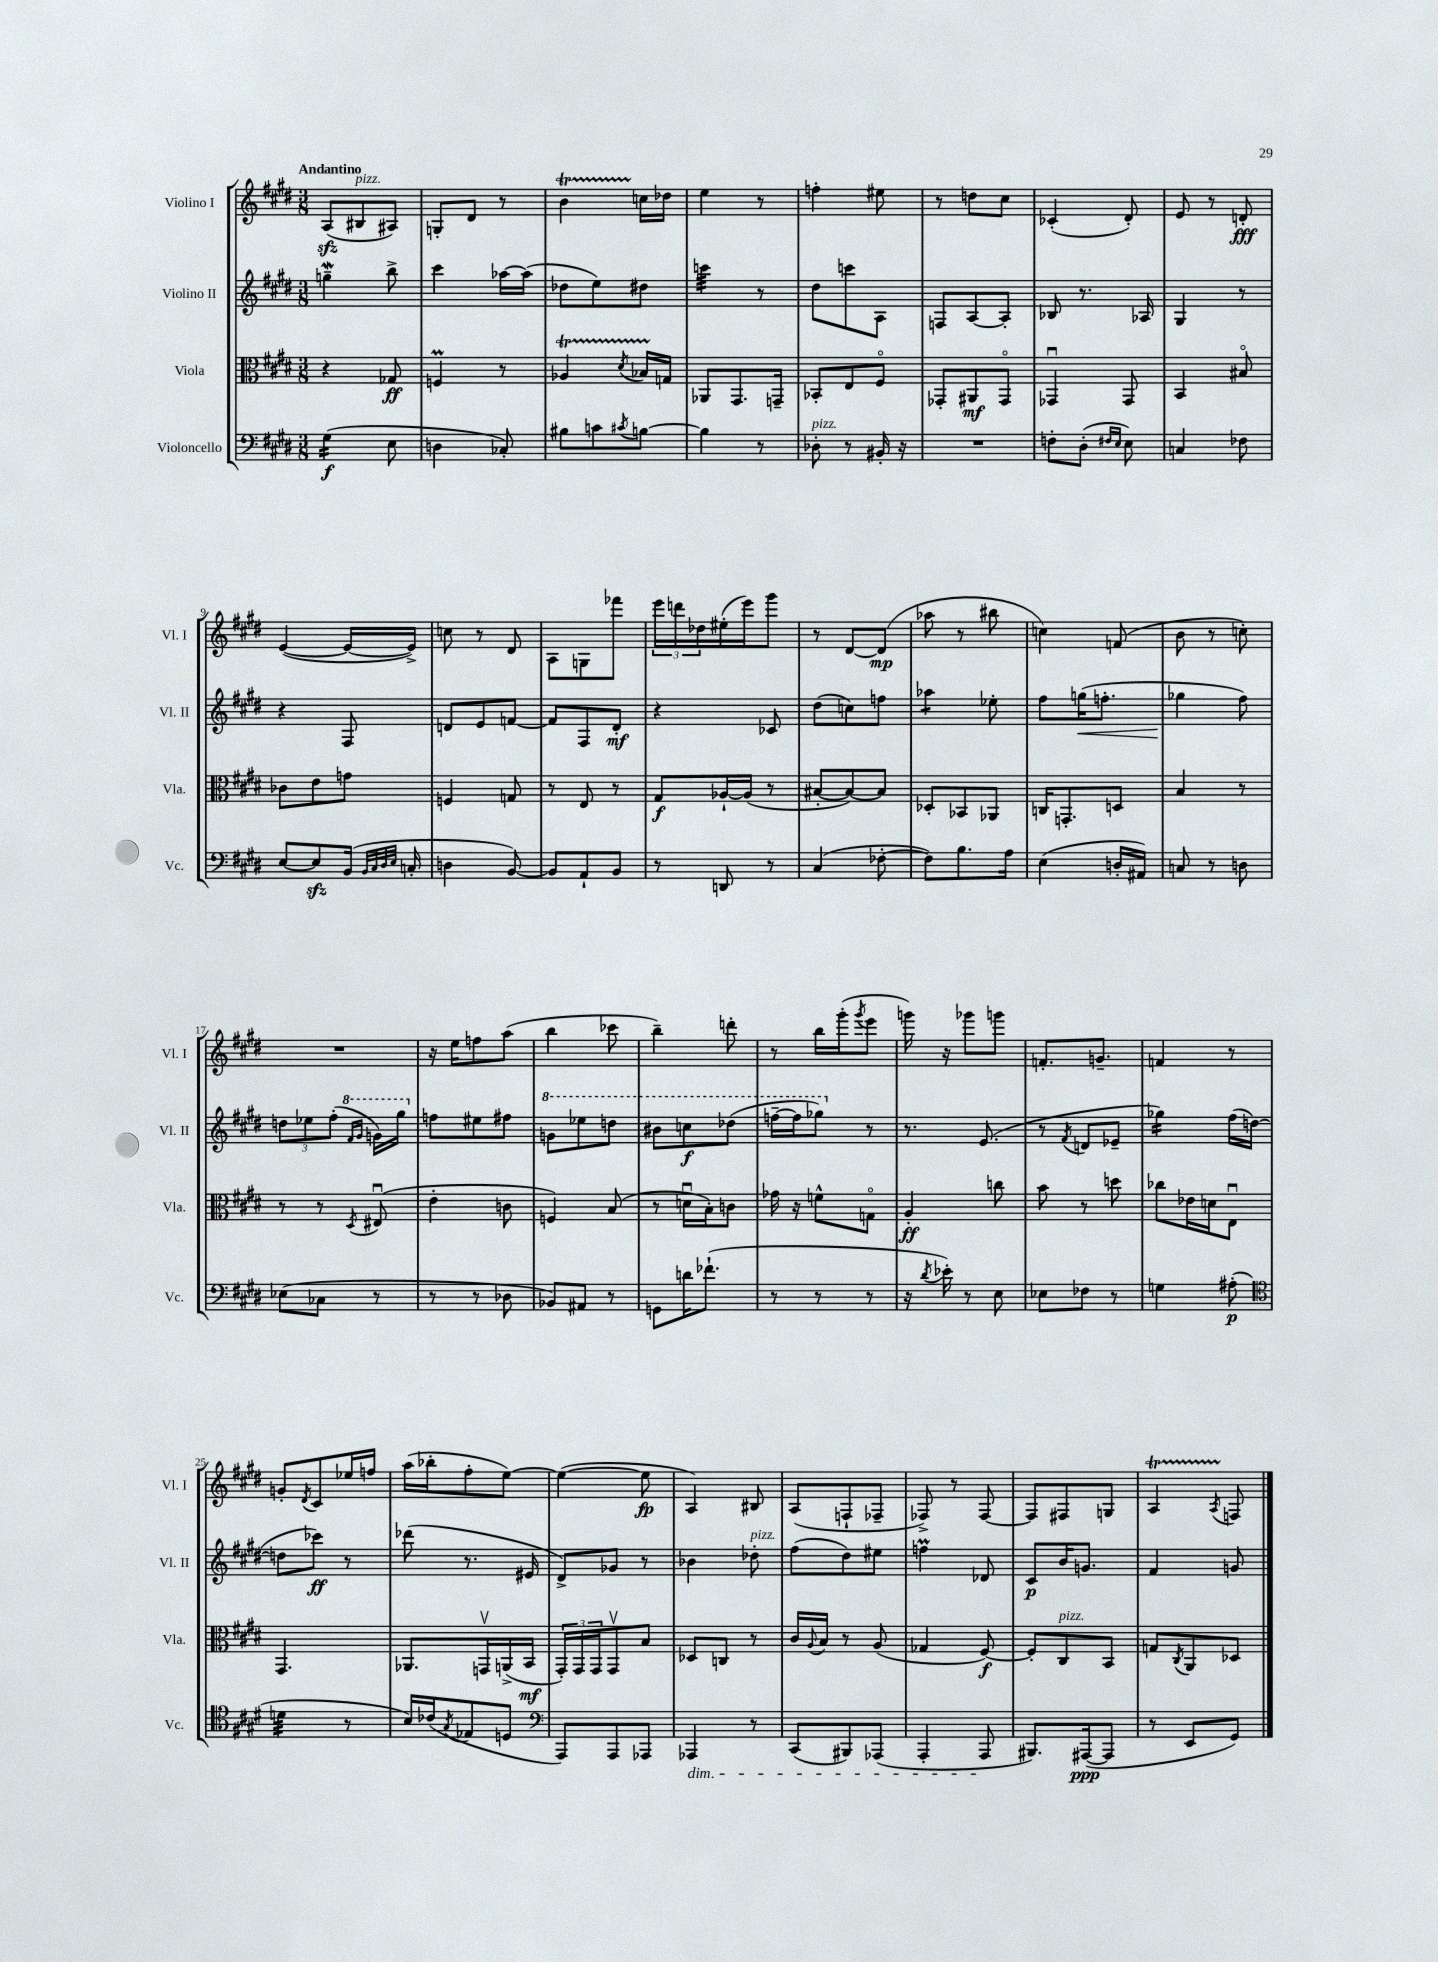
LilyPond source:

<<
\new StaffGroup <<
\new Staff = "s0" \with { instrumentName = "Violino I" shortInstrumentName = "Vl. I" } {
    \clef treble \key e \major \numericTimeSignature \time 3/8 \tempo "Andantino"
    a8\sfz( bis8^\markup { \italic "pizz." } ais8) |
    g8-. dis'8 r8 |
    b'4\startTrillSpan c''16\stopTrillSpan des''16 |
    e''4 r8 |
    f''4-. eis''8 |
    r8 d''8 cis''8 |
    ces'4-.( dis'8-.) |
    e'8 r8 d'8-.\fff |
    e'4~( e'16~ e'16->) |
    c''8 r8 dis'8 |
    a8 g8 fes'''8 |
    \tuplet 3/2 { e'''16 d'''16 des''16 } eis''16-.( e'''16) gis'''8 |
    r8 dis'8~ dis'8\mp( |
    aes''8 r8 bis''8 |
    c''4) f'8( |
    b'8 r8 c''8-.) |
    R4. |
    r16 e''16 f''8 a''8( |
    b''4 ces'''8 |
    b''4--) d'''8-. |
    r8 b''16 gis'''16-.( \acciaccatura { gis'''8 } e'''8 |
    g'''16) r16 ges'''8 g'''8 |
    f'8.-. g'8.-- |
    f'4 r8 |
    g'8-. \acciaccatura { dis'8 } cis'8 ees''16 f''16 |
    a''16( bes''16-. fis''8-. e''8~) |
    e''4~( e''8\fp |
    a4) bis8 |
    a8( f8-! fes8-- |
    fes8->) r8 fes8~ |
    fes8 fis8 g8 |
    a4\startTrillSpan \acciaccatura { a8 } f8\stopTrillSpan \bar "|." |
}
\new Staff = "s1" \with { instrumentName = "Violino II" shortInstrumentName = "Vl. II" } {
    \clef treble \key e \major \numericTimeSignature \time 3/8
    g''4--\mordent b''8-> |
    cis'''4 aes''16~ aes''16( |
    des''8 e''8) dis''8 |
    c'''4:32 r8 |
    dis''8 c'''8 a8 |
    f8 a8~ a8-. |
    bes8 r8. aes16 |
    gis4 r8 |
    r4 fis8 |
    d'8 e'8 f'8~ |
    f'8 fis8 dis'8-.\mf |
    r4 ces'8 |
    dis''8( c''8) f''8 |
    aes''4:8 ees''8-. |
    fis''8 g''16\<( f''8.-. |
    ges''4\! fis''8) |
    \tuplet 3/2 { d''8 ees''8 fis''8-.( } \ottava #1 \grace { fis''16 gis''16 } g''16) gis'''16 \ottava #0 |
    f''8 eis''8 fis''8 |
    \ottava #1 g''8 ees'''8 d'''8 |
    bis''8 c'''8\f des'''8( |
    f'''16~-- f'''16 ges'''8) \ottava #0 r8 |
    r8. e'8.( |
    r8 \acciaccatura { fis'8 } d'8 ees'8-- |
    ges''4:16) fis''16( d''16~ |
    d''8 ces'''8\ff) r8 |
    des'''8( r8. eis'16 |
    dis'8->) ges'8 r8 |
    bes'4 des''8-.^\markup { \italic "pizz." } |
    fis''8( dis''8) eis''8 |
    f''4\prall des'8 |
    cis'8\p b'16 g'8. |
    fis'4 g'8 \bar "|." |
}
\new Staff = "s2" \with { instrumentName = "Viola" shortInstrumentName = "Vla." } {
    \clef alto \key e \major \numericTimeSignature \time 3/8
    r4 ges8\ff |
    f4\prall r8 |
    aes4\startTrillSpan \acciaccatura { dis'8 } bes16 g16\stopTrillSpan |
    aes,8 gis,8. g,16-- |
    bes,8-. e8 fis8\flageolet |
    ges,8-. ais,8\mf ges,8\flageolet |
    ges,4\downbow ges,8 |
    b,4 bis8\flageolet |
    ces'8 e'8 g'8 |
    f4 g8 |
    r8 e8 r8 |
    gis8\f aes16~-! aes16( r8 |
    bis8~-. bis8~) bis8 |
    des8-. bes,8 aes,8 |
    c16 g,8.-. d8 |
    b4 r8 |
    r8 r8 \acciaccatura { dis8 } eis8\downbow( |
    e'4-. c'8 |
    f4) b8( |
    r8 d'16\downbow b16-.) c'8 |
    ges'16 r16 f'8-^ g8\flageolet |
    a4-.\ff c''8 |
    b'8 r8 d''8 |
    ces''8 ees'16 d'16 e8\downbow |
    gis,4. |
    aes,8. g,16\upbow a,16->( b,16\mf |
    \tuplet 3/2 { gis,16-.) gis,16 gis,16 } gis,8\upbow b8 |
    des8 c8 r8 |
    cis'16 \appoggiatura { a8 } b16 r8 a8( |
    ges4 fis8~\f) |
    fis8-. cis8^\markup { \italic "pizz." } b,8 |
    g8 \acciaccatura { cis8 } a,8 des8 \bar "|." |
}
\new Staff = "s3" \with { instrumentName = "Violoncello" shortInstrumentName = "Vc." } {
    \clef bass \key e \major \numericTimeSignature \time 3/8
    gis4:16\f( e8 |
    d4 ces8-.) |
    bis8 c'8 \acciaccatura { cis'8 } b8~ |
    b4 r8 |
    des8-.^\markup { \italic "pizz." } r8 bis,16-. r16 |
    R4. |
    f8-. dis8-.( \grace { fis16 e16 } e8) |
    c4 fes8 |
    e8~ e8\sfz b,16( \grace { b,32 cis32 dis32 e32 } c16-. |
    d4 b,8~) |
    b,8 a,8-! b,8 |
    r8 d,8 r8 |
    cis4( fes8~-. |
    fes8) b8. a16 |
    e4( d16-. ais,16) |
    c8 r8 d8 |
    ees8( ces8 r8 |
    r8 r8 des8 |
    bes,8) ais,8 r8 |
    g,8 d'16 fes'8.-!( |
    r8 r8 r8 |
    r16 \acciaccatura { dis'8 } ees'16-.) r8 e8 |
    ees8 fes8 r8 |
    g4 ais8-.\p( |
    \clef tenor d'4:32 r8 |
    b16) ces'16( \acciaccatura { gis8 } ees8 d8 |
    \clef bass a,,8) a,,8 aes,,8 |
    aes,,4\dim r8 |
    cis,8( bis,,8) aes,,8( |
    a,,4-. a,,8\! |
    bis,,8.) ais,,16~\ppp( ais,,8 |
    r8 e,8 gis,8) \bar "|." |
}
>>
>>
